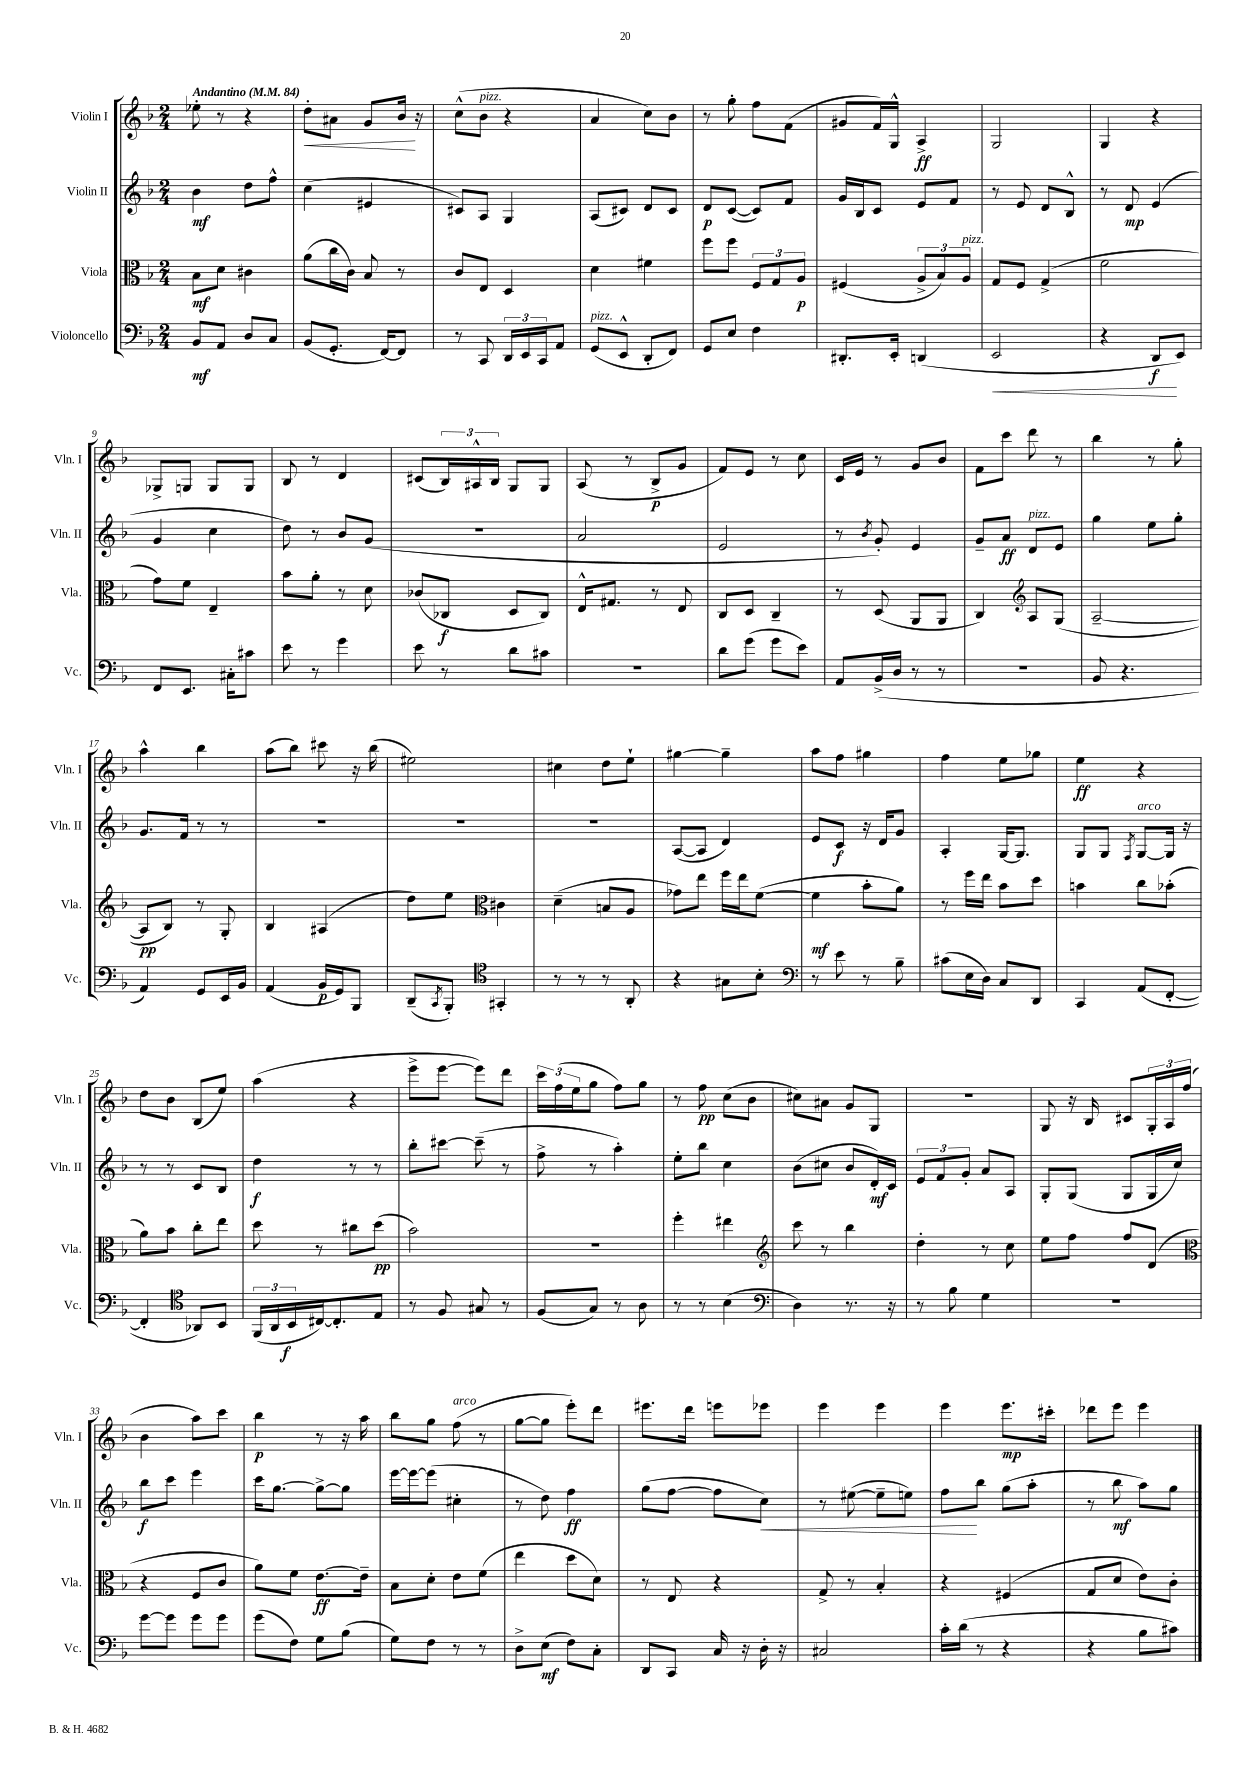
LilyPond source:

<<
\new StaffGroup <<
\new Staff = "s0" \with { instrumentName = "Violin I" shortInstrumentName = "Vln. I" } {
    \clef treble \key f \major \numericTimeSignature \time 2/4 \tempo "Andantino" 4 = 84
    ees''8-. r8 r4 |
    d''8-.\< ais'8 g'8 bes'16\! r16 |
    c''8-^( bes'8^\markup { \italic "pizz." } r4 |
    a'4 c''8) bes'8 |
    r8 g''8-. f''8 f'8( |
    gis'8 f'16) g16-^ a4->\ff |
    g2 |
    g4 r4 |
    ges8-> g8 g8 g8 |
    bes8 r8 d'4 |
    cis'8( \tuplet 3/2 { bes16) ais16-^ bes16 } g8 g8 |
    a8( r8 bes8->\p g'8 |
    f'8) e'8 r8 c''8 |
    c'16 e'16 r8 g'8 bes'8 |
    f'8 c'''8 d'''8 r8 |
    bes''4 r8 g''8-. |
    a''4-^ bes''4 |
    a''8( bes''8) cis'''8 r16 bes''16( |
    eis''2) |
    cis''4 d''8 e''8-! |
    gis''4~ gis''4-- |
    a''8 f''8 gis''4 |
    f''4 e''8 ges''8 |
    e''4\ff r4 |
    d''8 bes'8 bes8( e''8) |
    a''4( r4 |
    e'''8-> e'''8~ e'''8) d'''8 |
    \tuplet 3/2 { c'''16 f''16( e''16 } g''8 f''8) g''8 |
    r8 f''8\pp c''8( bes'8 |
    cis''8) ais'8 g'8 g8 |
    r2 |
    g8 r16 bes16 cis'8 \tuplet 3/2 { g16-. a16 f''16( } |
    bes'4 a''8) c'''8 |
    bes''4\p r8 r16 a''16 |
    bes''8 g''8 f''8^\markup { \italic "arco" }( r8 |
    g''8~ g''8 e'''8-.) d'''8 |
    eis'''8. d'''16 e'''8 ees'''8 |
    e'''4 e'''4 |
    e'''4 e'''8.\mp cis'''16-. |
    des'''8 e'''8 e'''4 \bar "|." |
}
\new Staff = "s1" \with { instrumentName = "Violin II" shortInstrumentName = "Vln. II" } {
    \clef treble \key f \major \numericTimeSignature \time 2/4
    bes'4\mf d''8 f''8-^ |
    c''4( eis'4 |
    cis'8) a8 g4 |
    a8( cis'8) d'8 cis'8 |
    d'8\p c'8~( c'8) f'8 |
    g'16 bes16 c'8 e'8 f'8 |
    r8 e'8 d'8 bes8-^ |
    r8 d'8\mp e'4( |
    g'4 c''4 |
    d''8) r8 bes'8 g'8( |
    r2 |
    a'2 |
    e'2 |
    r8 \acciaccatura { bes'8 } g'8-.) e'4 |
    g'8-- a'8\ff d'8^\markup { \italic "pizz." } e'8 |
    g''4 e''8 g''8-. |
    g'8. f'16 r8 r8 |
    R2 |
    R2 |
    R2 |
    a8~( a8 d'4) |
    e'8 c'8\f r16 d'16 g'8 |
    a4-. g16~ g8. |
    g8 g8 \acciaccatura { f8 } g8~^\markup { \italic "arco" } g16 r16 |
    r8 r8 c'8 bes8 |
    d''4\f r8 r8 |
    bes''8-. cis'''8~ cis'''8--( r8 |
    f''8-> r8 a''4-.) |
    e''8-. bes''8 c''4 |
    bes'8( cis''8 bes'8 d'16-.\mf) c'16 |
    \tuplet 3/2 { e'8 f'8 g'8-. } a'8 a8 |
    g8-. g8( g8 g16 c''16) |
    bes''8\f c'''8 e'''4 |
    c'''16 g''8.~ g''8~-> g''8 |
    e'''16~ e'''16~ e'''8( cis''4-. |
    r8 d''8) f''4\ff |
    g''8( f''8~ f''8 c''8\<) |
    r8 eis''8~( eis''8-- e''8) |
    f''8\! bes''8 g''8( a''8-. |
    r8 bes''8\mf a''8) g''8 \bar "|." |
}
\new Staff = "s2" \with { instrumentName = "Viola" shortInstrumentName = "Vla." } {
    \clef alto \key f \major \numericTimeSignature \time 2/4
    bes8\mf d'8 cis'4 |
    a'8( c''16 c'16) bes8 r8 |
    c'8 e8 d4 |
    d'4 fis'4 |
    f''8 f''8 \tuplet 3/2 { f8 g8 a8\p } |
    fis4( \tuplet 3/2 { a8-> bes8) a8^\markup { \italic "pizz." } } |
    g8 f8 g4->( |
    f'2 |
    g'8) f'8 e4-- |
    bes'8 a'8-. r8 d'8 |
    ces'8( ces8\f d8 ces8) |
    e16-^ gis8. r8 e8 |
    c8 d8 c4-- |
    r8 d8( a,8 a,8 |
    c4) \clef treble a8 g8( |
    a2~-- |
    a8\pp bes8) r8 g8-. |
    bes4 ais4( |
    d''8) e''8 \clef alto cis'4 |
    d'4--( b8 a8 |
    ges'8) e''8 f''16 e''16 f'8~( |
    f'4\mf bes'8-. a'8) |
    r8 f''16 e''16 bes'8 d''8 |
    b'4 c''8 bes'8-.( |
    a'8) bes'8 c''8-. e''8 |
    d''8 r8 cis''8 d''8\pp( |
    bes'2) |
    R2 |
    f''4-. eis''4 |
    \clef treble c'''8 r8 bes''4 |
    d''4-. r8 c''8 |
    e''8 f''8 f''8 d'8( |
    \clef alto r4 f8 c'8 |
    a'8) f'8 e'8.~\ff e'16-- |
    bes8 d'8-. e'8 f'8( |
    e''4 d''8 d'8) |
    r8 e8 r4 |
    g8-> r8 bes4-. |
    r4 fis4( |
    g8 d'8 e'8) c'8-. \bar "|." |
}
\new Staff = "s3" \with { instrumentName = "Violoncello" shortInstrumentName = "Vc." } {
    \clef bass \key f \major \numericTimeSignature \time 2/4
    bes,8\mf a,8 d8 c8 |
    bes,8( g,8.-. f,16~) f,8 |
    r8 c,8 \tuplet 3/2 { d,16 e,16 c,16 } a,8 |
    g,8^\markup { \italic "pizz." }( e,8-^ d,8-. f,8) |
    g,8 e8 f4 |
    dis,8.-. e,16-. d,4( |
    e,2\< |
    r4 d,8\f\! e,8) |
    f,8 e,8. cis16-. cis'8 |
    e'8 r8 g'4 |
    e'8 r8 d'8 cis'8 |
    r2 |
    d'8 g'8( g'8 e'8) |
    a,8 bes,16->( d16 r8 r8 |
    r2 |
    bes,8 r4. |
    a,4) g,8 e,16 bes,16 |
    a,4( bes,16\p g,16) bes,,8 |
    d,8--( \acciaccatura { c,8 } bes,,8-.) \clef tenor gis,4-. |
    r8 r8 r8 a,8-. |
    r4 gis8 bes8-. |
    \clef bass r8 e'8 r8 bes8-- |
    cis'8( e16 d16) c8 d,8 |
    c,4 a,8( f,8~-. |
    f,4-. \clef tenor aes,8) bes,8 |
    \tuplet 3/2 { f,16( a,16 bes,16\f } cis16~) cis8.-. e8 |
    r8 f8 gis8 r8 |
    f8( g8) r8 a8 |
    r8 r8 bes4( |
    \clef bass d4) r8. r16 |
    r8 bes8 g4 |
    r2 |
    g'8~ g'8 g'8 g'8 |
    g'8( f8) g8 bes8( |
    g8) f8 r8 r8 |
    d8-> e8\mf( f8) c8-. |
    d,8 c,8 c16 r16 d16-. r16 |
    cis2 |
    c'16-. d'16( r8 r4 |
    r4 bes8 cis'8) \bar "|." |
}
>>
>>
